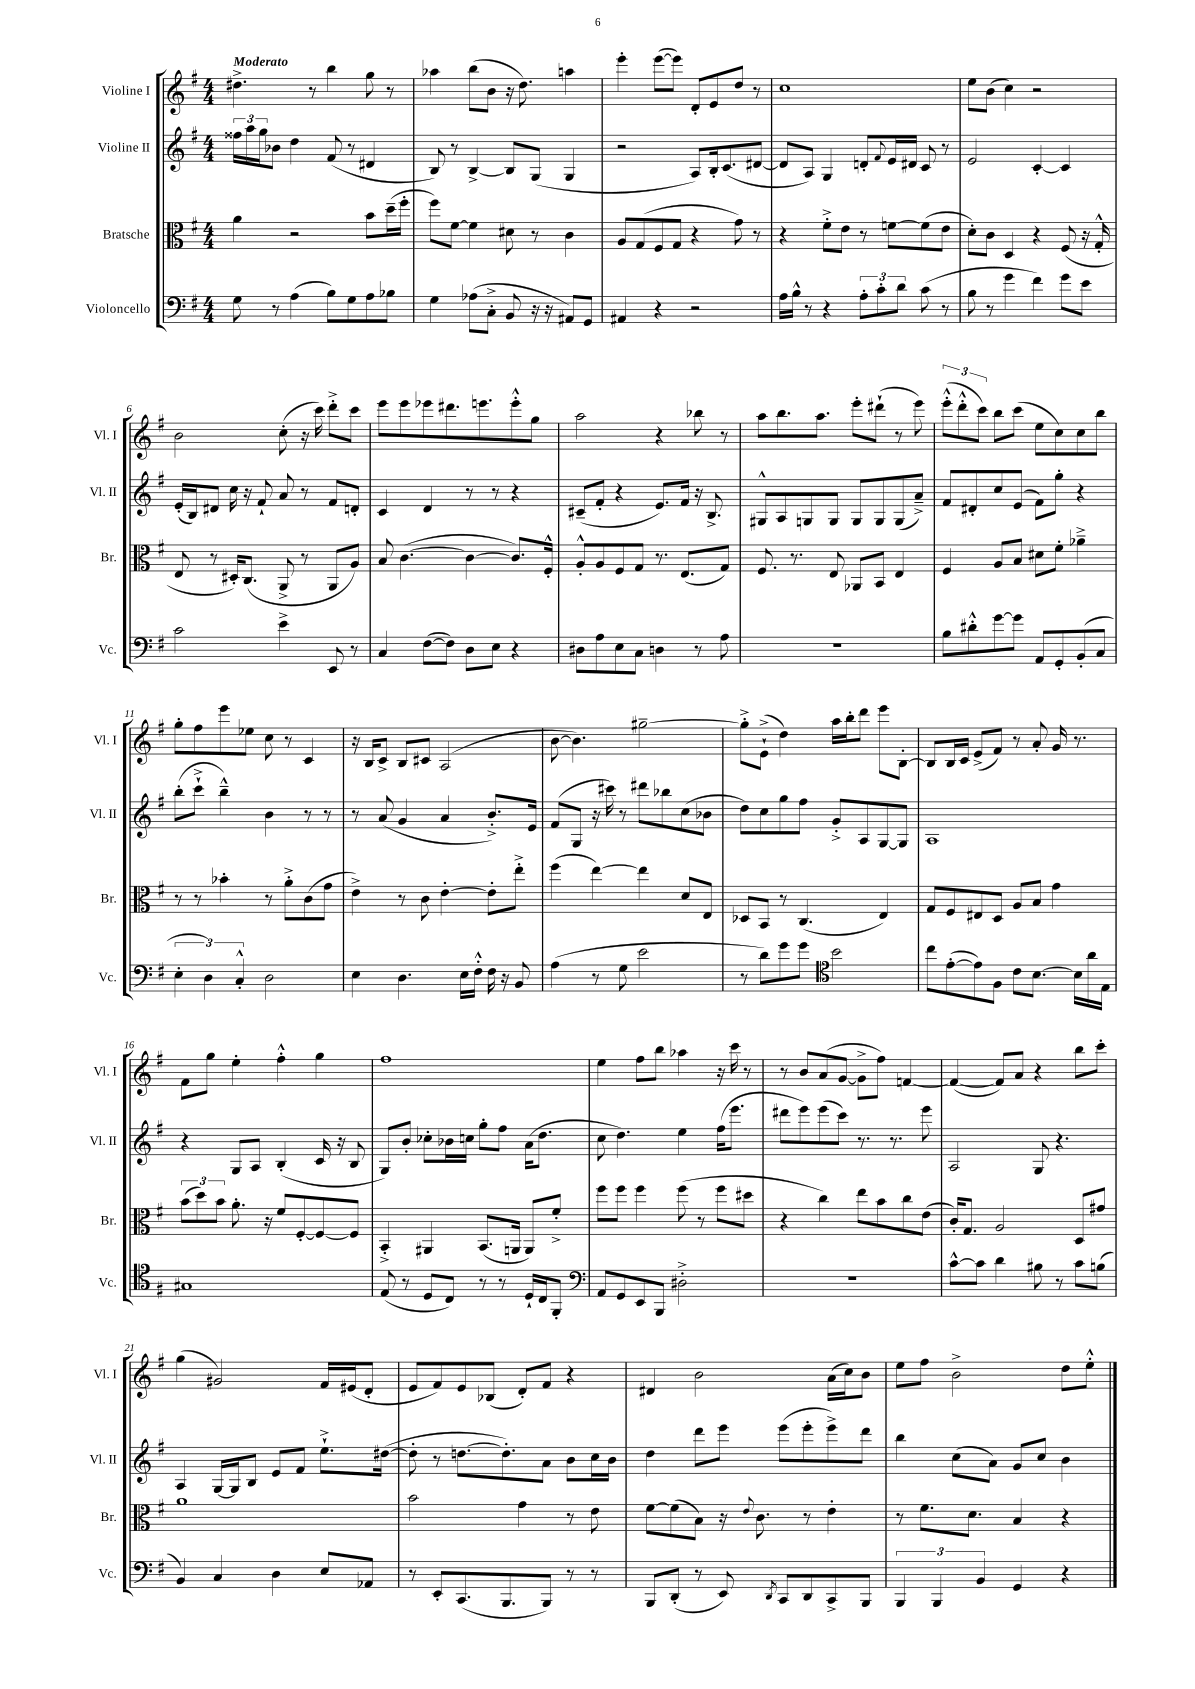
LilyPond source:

<<
\new StaffGroup <<
\new Staff = "s0" \with { instrumentName = "Violine I" shortInstrumentName = "Vl. I" } {
    \clef treble \key g \major \numericTimeSignature \time 4/4 \tempo "Moderato"
    dis''4.-> r8 b''4 g''8 r8 |
    aes''4 b''8( b'8 r16 d''8.) a''4 |
    e'''4-. e'''8~( e'''8) d'8-. e'8 d''8 r8 |
    c''1 |
    e''8 b'8( c''4) r2 |
    b'2 c''8-.( r16 c'''16) d'''8-.-> c'''8 |
    e'''8 e'''8 ees'''8 dis'''8. e'''8. e'''8-.-^ g''8 |
    a''2 r4 bes''8 r8 |
    a''8 b''8. a''8. e'''8-. dis'''8-!( r8 e'''8) |
    \tuplet 3/2 { e'''8-.-^( d'''8-.-^ c'''8) } b''8 c'''8( e''8 c''8) c''8 b''8 |
    g''8-. fis''8 e'''8 ees''8 c''8 r8 c'4 |
    r16 b16 c'8-> b8 cis'8 a2( |
    b'8~ b'4.) gis''2~-- |
    gis''8-.-> e'8-!->( d''4) a''16 b''16-. d'''8 e'''8 b8~-. |
    b8 b16 c'16 e'8->( fis'8) r8 a'8-. g'16 r8. |
    fis'8 g''8 e''4-. fis''4-.-^ g''4 |
    fis''1 |
    e''4 fis''8 b''8 aes''4 r16 c'''16 r8 |
    r8 b'8 a'8( g'8~ g'8-> fis''8) f'4~ |
    f'4~( f'8) a'8 r4 b''8 c'''8-. |
    g''4( gis'2) fis'16 eis'16( d'8-. |
    e'8 fis'8) e'8 bes8( d'8-.) fis'8 r4 |
    dis'4 b'2 a'16( c''16) b'8 |
    e''8 fis''8 b'2-> d''8 e''8-.-^ \bar "|." |
}
\new Staff = "s1" \with { instrumentName = "Violine II" shortInstrumentName = "Vl. II" } {
    \clef treble \key g \major \numericTimeSignature \time 4/4
    \tuplet 3/2 { fisis''16 a''16 g''16 } bes'8 d''4 fis'8( r8 dis'4 |
    b8) r8 b4~-> b8 g8( g4 |
    r2 a8) b16-. c'8.( dis'8~ |
    dis'8 a8) g4 d'8-. \appoggiatura { fis'8 } e'16 dis'16 c'8 r8 |
    e'2 c'4~-. c'4 |
    e'16-.( b16) dis'8 c''16 r16 fis'8-! a'8 r8 fis'8 d'8-. |
    c'4 d'4 r8 r8 r4 |
    cis'8--( fis'8-. r4 e'8.) fis'16 r16 b8.-> |
    gis8-^ a8 g8 g8 g8 g8 g8( a'8--->) |
    fis'8 dis'8-. c''8 e'8( fis'8) g''8-. r4 |
    b''8-.( c'''8-!-> b''4---^) b'4 r8 r8 |
    r8 a'8( g'4 a'4 b'8.-.->) e'16 |
    fis'8( g8 r16 cis'''16) r8 dis'''8 bes''8 c''8( bes'8 |
    d''8) c''8 g''8 fis''8 g'8-.-> a8 g8~ g8 |
    a1 |
    r4 g8 a8 b4-.( c'16 r16 b8 |
    g8) b'8-. ces''8-. bes'16 c''16 g''8-. fis''8 a'16( d''8. |
    c''8 d''4.) e''4 fis''16( e'''8. |
    dis'''8 e'''8) e'''8( c'''8) r8. r8. e'''8 |
    a2 g8 r4. |
    a4 g16~ g16 b8 e'8 fis'8 e''8.-!-> dis''16~( |
    dis''8-. r8 d''8.~ d''8.-.) a'8 b'8 c''16 b'16 |
    d''4 d'''8 e'''8 e'''8( e'''8-. e'''8->) d'''8 |
    b''4 c''8( a'8) g'8 c''8 b'4 \bar "|." |
}
\new Staff = "s2" \with { instrumentName = "Bratsche" shortInstrumentName = "Br." } {
    \clef alto \key g \major \numericTimeSignature \time 4/4
    a'4 r2 b'8 d''16--( fis''16-. |
    fis''8) fis'8~ fis'4 dis'8 r8 c'4 |
    a8 g8( fis8 g8 r4 g'8) r8 |
    r4 fis'8-.-> e'8 r8 f'8~ f'8( e'8 |
    d'8-.) c'8 d4 r4 fis8( r16 g16-.-^ |
    e8 r8 dis16-.) c8.( a,8-> r8 a,8 a8) |
    b8 c'4.~( c'4~ c'8.) fis16-.-^ |
    a8-.-^ a8 fis8 g8 r8. e8.( g8) |
    fis8. r8. e8 aes,8 b,8 e4 |
    fis4 a8 b8 dis'8 fis'8-. aes'4---> |
    r8 r8 bes'4-. r8 a'8-.-> c'8( g'8 |
    e'4->) r8 c'8 e'4~-. e'8-. e''8-.-> |
    fis''4( e''4~) e''4 d'8 e8 |
    des8 b,8 r8 c4.( e4) |
    g8 fis8 eis8 d8 a8 b8 g'4 |
    \tuplet 3/2 { b'8( d''8) b'8 } a'8.-. r16 fis'8 fis8~-. fis8~ fis8 |
    b,4-.-> ais,4 b,8.( a,16 a,8) fis'8-.-> |
    fis''8 fis''8 fis''4 fis''8( r8 fis''8 dis''8 |
    r4 c''4) e''8 b'8 c''8 e'8( |
    c'16-.) g8. a2 d8 gis'8 |
    a'1 |
    b'2 g'4 r8 e'8 |
    fis'8~ fis'8( b8) r16 \appoggiatura { e'8 } c'8. r8 e'4-. |
    r8 fis'8. d'8. b4 r4 \bar "|." |
}
\new Staff = "s3" \with { instrumentName = "Violoncello" shortInstrumentName = "Vc." } {
    \clef bass \key g \major \numericTimeSignature \time 4/4
    g8 r8 a4( b8) g8 a8 bes8 |
    g4 aes8( c8-.-> b,8 r16 r16 ais,8) g,8 |
    ais,4 r4 r2 |
    a16 b16-^ r8 r4 \tuplet 3/2 { a8-. c'8-. d'8 } c'8( r8 |
    b8 r8 g'4 fis'4) g'8 e'8 |
    c'2 e'4-> e,8 r8 |
    c4 fis8~( fis8) d8 e8 r4 |
    dis8 a8 e8 c8 d4 r8 a8 |
    R1 |
    b8 dis'8-.-^ g'8~ g'8 a,8 g,8-. b,8-.( c8 |
    \tuplet 3/2 { e4-. d4) c4-.-^ } d2 |
    e4 d4. e16 fis16-.-^ fis16 r16 b,8 |
    a4( r8 g8 e'2 |
    r8 d'8) g'8 g'8 \clef tenor b'2 |
    c''8 e'8~-.( e'8) fis8 c'8 b8.~ b16 a'16 e16 |
    gis1 |
    e8( r8 d8 c8) r8 r8 d16-! c16 fis,8-. |
    \clef bass a,8 g,8 e,8 b,,8 dis2-.-> |
    r1 |
    c'8~-^ c'8 d'4 bis8 r8 c'8 b8( |
    b,4) c4 d4 e8 aes,8 |
    r8 e,8-. c,8.( b,,8. b,,8) r8 r8 |
    b,,8 d,8-.( r8 e,8) \acciaccatura { d,8 } c,8 d,8 c,8-> b,,8 |
    \tuplet 3/2 { b,,4 b,,4 b,4 } g,4 r4 \bar "|." |
}
>>
>>
